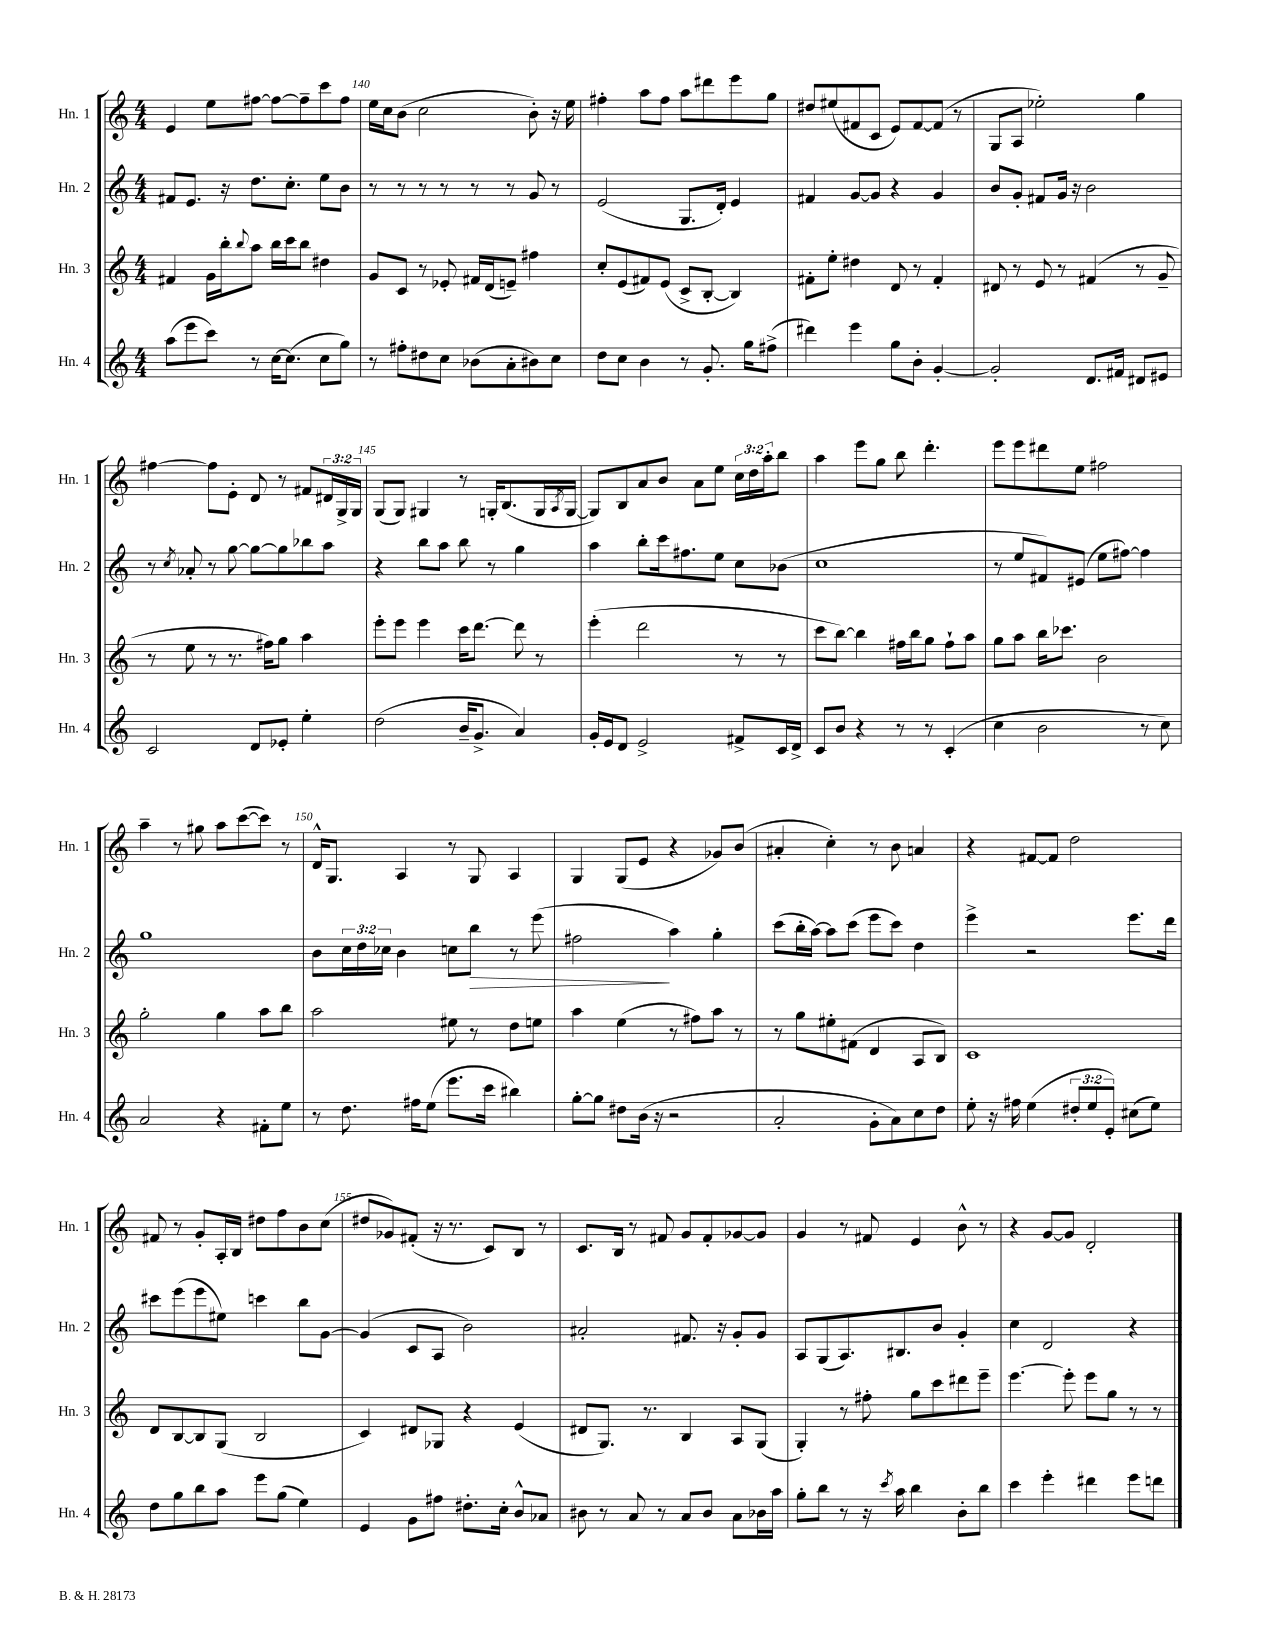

**kern	**kern	**kern	**dynam	**kern
*part4	*part3	*part2	*part2	*part1
*staff4	*staff3	*staff2	*staff2	*staff1
*I"Hn. 4	*I"Hn. 3	*I"Hn. 2	*	*I"Hn. 1
*I'Hn. 4	*I'Hn. 3	*I'Hn. 2	*	*I'Hn. 1
*clefG2	*clefG2	*clefG2	*	*clefG2
*k[]	*k[]	*k[]	*	*k[]
*M4/4	*M4/4	*M4/4	*	*M4/4
=139	=139	=139	=139	=139
(8aa\L	4f#X/	8f#X/L	.	4e/
8eee\	.	8.e/J	.	.
8ccc\J)	16g\LL	.	.	8ee\L
.	16bb'\J	16r	.	.
.	8qqbb/	.	.	.
8r	8aa\J	8.dd\L	.	[8ff#X\J
[16cc\KL	16bb\LL	.	.	8ff#\L_
(8.cc\J]	16ccc\J	8.cc'\J	.	.
.	8bb\J	.	.	8ff#~\]
8cc\L	4dd#X\	8ee\L	.	8ccc\
8gg\J)	.	8b\J	.	8ff#\J
=140	=140	=140	=140	=140
8r	8g/L	8r	.	16ee\LL
.	.	.	.	16cc\J
8ff#X'\L	8c/J	8r	.	(8b\J
8dd#X\	8r	8r	.	2cc\
8cc\J	8e-X'/	8r	.	.
(8b-X\L	16f#X/LL	8r	.	.
.	(16d/J	.	.	.
8a'\	8en~/J)	8r	.	.
8b#X\)	4ff#X\	8g/	.	8b'\)
8cc\J	.	8r	.	16r
.	.	.	.	16ee\
=141	=141	=141	=141	=141
8dd\L	8cc'/L	(2e/	.	4ff#X'\
8cc\J	(8e/	.	.	.
4b\	8f#X/)	.	.	8aa\L
.	(8e/J	.	.	8ff#\J
8r	8c^/L	8.G/L	.	8aa\L
8.g'/	[8B'/J	.	.	8ddd#X\
.	.	16d'/Jk)	.	.
.	4B/])	4e/	.	8eee\
16gg\KL	.	.	.	.
(8ff#X^\J	.	.	.	8gg\J
=142	=142	=142	=142	=142
4ddd#X\)	8f#X'\L	4f#X/	.	8dd#X/L
.	8ee'\J	.	.	(8ee#X/
4eee\	4dd#X\	[8g/L	.	8f#X/
.	.	8g/J]	.	8c/J
8gg\L	8d/	4r	.	8e/L)
8b'\J	8r	.	.	[8f#/
[4g'/	4f#'/	4g/	.	(8f#/J]
.	.	.	.	8r
=143	=143	=143	=143	=143
2g'/]	8d#X/	8b/L	.	8G/L
.	8r	8g'/J	.	8A/J
.	8e/	8f#X/L	.	2ee-X'\)
.	8r	16g/Jk	.	.
.	.	16r	.	.
8.d/L	(4f#X/	2b\	.	.
16f#X/Jk	.	.	.	.
8d#X/L	8r	.	.	4gg\
8e#X/J	8g~/	.	.	.
!!LO:LB:g=z
=144	=144	=144	=144	=144
2c/	8r	8r	.	[4ff#X\
.	.	8qcc/	.	.
.	8ee\	8a-X'/	.	.
.	8r	8r	.	8ff#\L]
.	8.r	[8gg\	.	8e'\J
8d/L	.	8gg\L_	.	8d/
.	16ff#X\KL)	.	.	.
8e-X'/J	8gg\J	8gg\]	.	8r
4ee'\	4aa\	8bb-X\	.	8f#X/L
.	.	8aa\J	.	24d#X/L
.	.	.	.	24G^/
.	.	.	.	24G/JJ
=145	=145	=145	=145	=145
(2dd\	8eee'\L	4r	.	(8G/L
.	8eee\J	.	.	8G/J)
.	4eee\	8bb\L	.	4G#X/
.	.	8aa\J	.	.
16b~/KL	16ccc\KL	8bb\	.	8r
8.g^/J	[8.ddd\J	.	.	.
.	.	8r	.	16Gn'/KL
.	.	.	.	(8.B/
4a/)	8ddd\]	4gg\	.	.
.	8r	.	.	16G/L
.	.	.	.	8qA/
.	.	.	.	[16G/JJ
=146	=146	=146	=146	=146
16g'/LL	(4eee'\	4aa\	.	8G/L])
16e/J	.	.	.	.
8d/J	.	.	.	8B/
2e^/	2ddd\	8bb'\L	.	8a/
.	.	16ccc\k	.	8b/J
.	.	8.ff#X\	.	.
.	.	.	.	8a\L
.	.	8ee\J	.	8ee\J
8f#X^/L	8r	8cc\L	.	24cc\LL
.	.	.	.	24dd\
.	.	.	.	24aa'\J
16c/L	8r	(8b-X\J	.	8bb\J
16d^/JJ	.	.	.	.
=147	=147	=147	=147	=147
8c/L	8ccc\L	1cc	.	4aa\
8b/J	[8bb\J)	.	.	.
4r	4bb\]	.	.	8eee\L
.	.	.	.	8gg\J
8r	16ff#X\LL	.	.	8bb\
.	16bb\J	.	.	.
8r	8gg\J	.	.	4.ddd'\
(4c'/	8ff#`\L	.	.	.
.	8aa\J	.	.	.
=148	=148	=148	=148	=148
4cc\	8gg\L	8r	.	8eee\L
.	8aa\J	8ee/L	.	8eee\
2b\	16bb\KL	8f#X/)	.	8ddd#X\
.	8.ccc-X\J	.	.	.
.	.	(8e#X/J	.	8ee\J
.	2b\	8ee\L	.	2ff#X\
.	.	[8ff#X\J)	.	.
8r	.	4ff#\]	.	.
8cc\)	.	.	.	.
!!LO:LB:g=z
=149	=149	=149	=149	=149
2a/	2gg'\	1gg	.	4aa~\
.	.	.	.	8r
.	.	.	.	8gg#X\
4r	4gg\	.	.	8aa\L
.	.	.	.	([8ccc\
8f#X'\L	8aa\L	.	.	8ccc\J])
8ee\J	8bb\J	.	.	8r
=150	=150	=150	=150	=150
8r	2aa\	8b\L	.	16d^^/KL
.	.	.	.	8.G/J
8.dd\	.	24cc\L	.	.
.	.	24dd\	.	.
.	.	24cc-X\JJ	.	.
.	.	4b\	.	4A/
16ff#X\KL	.	.	.	.
(8ee\J	.	.	.	.
8.eee\L	8ee#X\	8ccn\L	.	8r
!	!	!	!LO:HP:b	!
.	8r	8bb\J	>	8G/
16ccc\Jk	.	.	.	.
4bb#X\)	8dd\L	8r	.	4A/
.	8een\J	(8eee\	.	.
=151	=151	=151	=151	=151
[8gg'\L	4aa\	2ff#X\	.	4G/
8gg\J]	.	.	.	.
8dd#X\L	(4ee\	.	.	(8G/L
(16b\Jk	.	.	.	8e/J
16r	.	.	.	.
2r	8r	4aa\)	]	4r
.	8ff#X\L)	.	.	.
.	8aa\J	4gg'\	.	8g-X/L)
.	8r	.	.	(8b/J
=152	=152	=152	=152	=152
2a'/	8r	(8ccc\L	.	4a#X'/
.	8gg\L	16bb'\L	.	.
.	.	[16aa\JJ)	.	.
.	8ee#X'\	8aa\L]	.	4cc'\)
.	(8f#X\J	(8ccc\J	.	.
8g'\L	4d/	8eee\L	.	8r
8a\)	.	8ccc\J)	.	8b\
8cc\	8A/L	4dd\	.	4an/
8dd\J	8B/J)	.	.	.
=153	=153	=153	=153	=153
8ee'\	1c	4eee^\	.	4r
16r	.	.	.	.
16ff#X\	.	.	.	.
(4ee\	.	2r	.	[8f#X/L
.	.	.	.	8f#/J]
12dd#X'/L	.	.	.	2dd\
12ee/	.	.	.	.
12e'/J)	.	.	.	.
(8cc#X\L	.	8.eee\L	.	.
8ee\J)	.	.	.	.
.	.	16ddd\Jk	.	.
!!LO:LB:g=z
=154	=154	=154	=154	=154
8dd\L	8d/L	8ccc#X\L	.	8f#X/
8gg\	[8B/	(8eee\	.	8r
8bb\	8B/]	8eee\	.	8g'/L
8aa\J	(8G/J	8ee#X\J)	.	16A'/L
.	.	.	.	16B/JJ
8eee\L	2B/	4cccn\	.	8dd#X\L
(8gg\J	.	.	.	8ff\
4ee\)	.	8bb\L	.	8b\
.	.	[8g\J	.	(8cc\J
=155	=155	=155	=155	=155
4e/	4c/)	(4g/]	.	8dd#X/L
.	.	.	.	8g-X/)
8g\L	8d#X/L	8c/L	.	(8f#X'/J
8ff#X\J	8G-X/J	8A/J	.	16r
.	.	.	.	8.r
8.dd#X'\L	4r	2b\)	.	.
.	.	.	.	8c/L)
16cc'\Jk	.	.	.	.
8b^^/L	(4e/	.	.	8B/J
8a-X/J	.	.	.	8r
=156	=156	=156	=156	=156
8b#X\	8d#X/L	2a#X'/	.	8.c/L
8r	8.G/J)	.	.	.
.	.	.	.	16B/Jk
8a/	.	.	.	8r
.	8.r	.	.	.
8r	.	.	.	8f#X/
8a/L	4B/	8.f#X/	.	8g/L
8b#/J	.	.	.	8f#'/
.	.	16r	.	.
8a\L	8A/L	8g'/L	.	[8g-X/
16b-X\L	(8G/J	8g/J	.	8g-/J]
16aa\JJ	.	.	.	.
=157	=157	=157	=157	=157
8gg'\L	4G'/)	8A/L	.	4g/
8bb\J	.	(8G/	.	.
8r	8r	8.A/)	.	8r
16r	8ff#X'\	.	.	8f#X/
8qccc/	.	.	.	.
16aa\	.	8.B#X/	.	.
4bb\	8gg\L	.	.	4e/
.	8ccc\	8b/J	.	.
8b'\L	8ddd#X\	4g'/	.	8b^^\
8bb\J	8eee~\J	.	.	8r
=158	=158	=158	=158	=158
4ccc\	[4.eee\	4cc\	.	4r
4eee'\	.	2d/	.	[8g/L
.	8eee'\]	.	.	8g/J]
4ddd#X\	8eee\L	.	.	2d'/
.	8gg\J	.	.	.
8eee\L	8r	4r	.	.
8dddn\J	8r	.	.	.
==	==	==	==	==
*-	*-	*-	*-	*-
